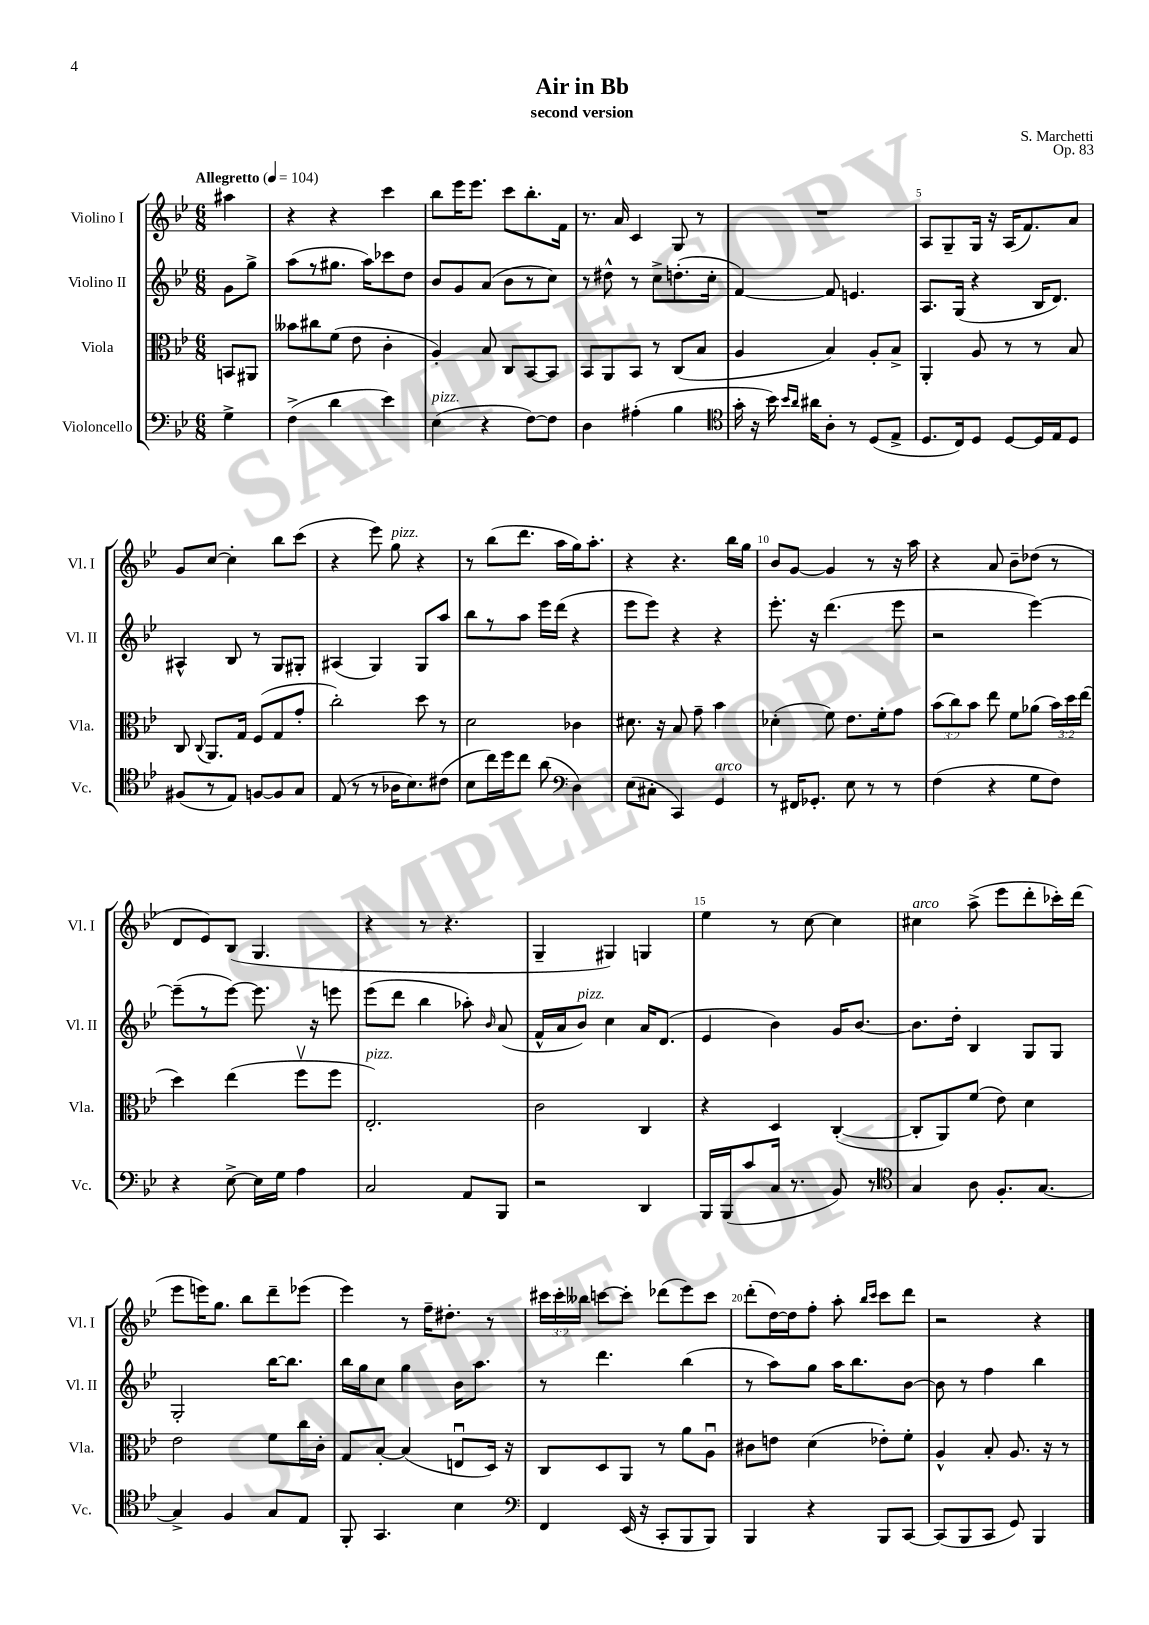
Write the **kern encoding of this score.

**kern	**kern	**kern	**kern
*staff4	*staff3	*staff2	*staff1
*clefF4	*clefC3	*clefG2	*clefG2
*k[b-e-]	*k[b-e-]	*k[b-e-]	*k[b-e-]
*M6/8	*M6/8	*M6/8	*M6/8
*MM104	*MM104	*MM104	*MM104
4G^	8BB	8g	4aa#
.	8AA#	8gg^	.
=	=	=	=
(4F^	8b--	(8aa	4r
.	8cc#	8r	.
4d	(8f	8.gg#	4r
.	8e-	.	.
.	.	16aa)	.
4e-)	4c'	8ccc-	4ccc
.	.	8dd	.
=	=	=	=
(4E-	4A')	8b-	8bb-
.	.	8g	16eee-
.	.	.	8.eee-
4r	8B-	(8a	.
.	8C	8b-	8ccc
[8F)	[8BB-	8r	8.bb-'
8F]	8BB-]	8cc)	.
.	.	.	16f
=	=	=	=
4D	8BB-	8r	8.r
.	8AA	8dd#^^	.
.	.	.	16a
(4A#'	8BB-	8r	4c
.	8r	8cc^	.
4B-	(8C	(8.dd'	8G
.	8B-	.	8r
.	.	16cc'	.
=	=	=	=
*clefC4	*	*	*
16g'	4A	[4f)	2.r
16r	.	.	.
16b-)	.	.	.
16qqb-	.	.	.
16qqa	.	.	.
16a#	.	.	.
8A'	4B-)	8f]	.
8r	.	4.e	.
(8D	8A'	.	.
8E-^	8B-^	.	.
=	=	=	=
8.D	4AA'	8.A	8A
.	.	.	8G~
16C)	.	(16G	.
8D	8A	4r	16G
.	.	.	16r
[8D	8r	.	(16A
.	.	.	8.f)
16D]	8r	16B-	.
16E-	.	8.d)	.
8D	8B-	.	8a
=	=	=	=
(8F#	8C	4A#^^	8g
.	8qqC	.	.
8r	8.AA	.	[8cc
8E-)	.	8B-	4cc']
.	16G	.	.
[8F	(8F	8r	.
8F]	8G	8G	8bb-
8G	8g'	8G#'	(8ccc
=	=	=	=
(8E-	2cc')	(4A#	4r
8r	.	.	.
8r	.	4G)	8eee-)
16A-	.	.	8gg
8.B-)	.	.	.
.	8dd	8G	4r
(8c#	8r	8aa	.
=	=	=	=
8B-	2d	8bb-	8r
16cc)	.	8r	(8bb-
16dd	.	.	.
8cc	.	8aa	8.ddd
(8a	.	16eee-	.
.	.	(16ddd	16aa
*clefF4	*	*	*
4D)	4c-	4r	16gg)
.	.	.	8.aa'
=	=	=	=
(8E-	8.d#	8eee-	4r
8C#'	.	8eee-)	.
.	16r	.	.
4CC)	8B-	4r	4.r
.	8g~	.	.
4GG	4b-	4r	.
.	.	.	16bb-
.	.	.	16gg
=	=	=	=
8r	(4d-'	8.eee-'	8b-
16FF#	.	.	[8g
8.GG-'	.	16r	.
.	8f)	(4.ddd	4g]
8E-	8.e-	.	.
8r	.	.	8r
.	16f'	.	.
8r	8g	8eee-	16r
.	.	.	16aa
=	=	=	=
(4F	(12b-	2r	4r
.	12cc)	.	.
.	12b-	.	.
4r	8ee-	.	8a
.	8f	.	8b-~
8G	(8a-	[4eee-)	(8dd-
8F)	24b-)	.	8r
.	24dd	.	.
.	(24ee-	.	.
=	=	=	=
4r	4dd)	(8eee-~]	8d
.	.	8r	8e-)
[8E-^	(4ee-	[8eee-)	(8B-
16E-]	.	8.eee-]	4.G
16G	.	.	.
4A	8ffv	.	.
.	.	16r	.
.	8ff	8eee	.
=	=	=	=
2C	2.E-')	(8eee-	4r
.	.	8ddd	.
.	.	4bb-	8r
.	.	.	4.r
8AA	.	8aa-')	.
.	.	16qqb-	.
8BBB-	.	(8a	.
=	=	=	=
2r	2c	16f^^	4G~
.	.	16a	.
.	.	8b-)	.
.	.	4cc	4G#)
4DD	4C	16a	4G
.	.	(8.d	.
=	=	=	=
16BBB-	4r	4e-	4ee-
(16BBB-	.	.	.
8c	.	.	.
16C	4D	4b-)	8r
8.r	.	.	.
.	.	.	[8cc
8BB-)	([4C'	16g	4cc]
.	.	[8.b-	.
8r	.	.	.
=	=	=	=
*clefC4	*	*	*
4G	8C']	8.b-]	4cc#
.	8AA)	.	.
.	.	16dd'	.
8A	(8f	4B-	(8aa^
8.F'	8e-)	.	8eee-
.	4d	8G	8ddd'
[8.G	.	.	.
.	.	8G	16ccc-')
.	.	.	(16ddd
=	=	=	=
4G^]	2e-	2G'	8eee-
.	.	.	16eee)
.	.	.	8.gg
4F	.	.	.
.	.	.	8bb-
8G	8f	[16bb-	8ddd~
.	.	8.bb-]	.
8E-	16cc	.	(8eee-
.	16c'	.	.
=	=	=	=
8FF'	8G	16bb-	4eee-)
.	.	16gg	.
4.GG	[8B-'	8cc	.
.	(4B-]	4gg	8r
.	.	.	16ff~
.	.	.	8.dd#'
4B-	8Eu	16b-	.
.	.	8.aa	.
.	16D)	.	8r
.	16r	.	.
=	=	=	=
*clefF4	*	*	*
4FF	8C	8r	24ccc#
.	.	.	24ccc#'
.	.	.	24bb--
.	8D	4.ddd	[8ccc
(16EE-	8AA	.	8ccc']
16r	.	.	.
8CC'	8r	.	(8ddd-
8BBB-	8a	(4bb-	8eee-)
8BBB-)	8Au	.	8ccc
=	=	=	=
4BBB-	8c#	8r	(8ddd'
.	8e	8aa)	[16dd)
.	.	.	16dd]
4r	(4d	8gg	8ff'
.	.	16aa	8aa'
.	.	8.bb-	.
.	.	.	16qqbb-
.	.	.	16qqccc
8BBB-	8e-')	.	8ccc
[8CC	8f'	[8b-	8ddd
=	=	=	=
(8CC]	4A^^	8b-]	2r
8BBB-	.	8r	.
8CC	8B-'	4ff	.
8GG)	8.A	.	.
4BBB-	.	4bb-	4r
.	16r	.	.
.	8r	.	.
==	==	==	==
*-	*-	*-	*-
